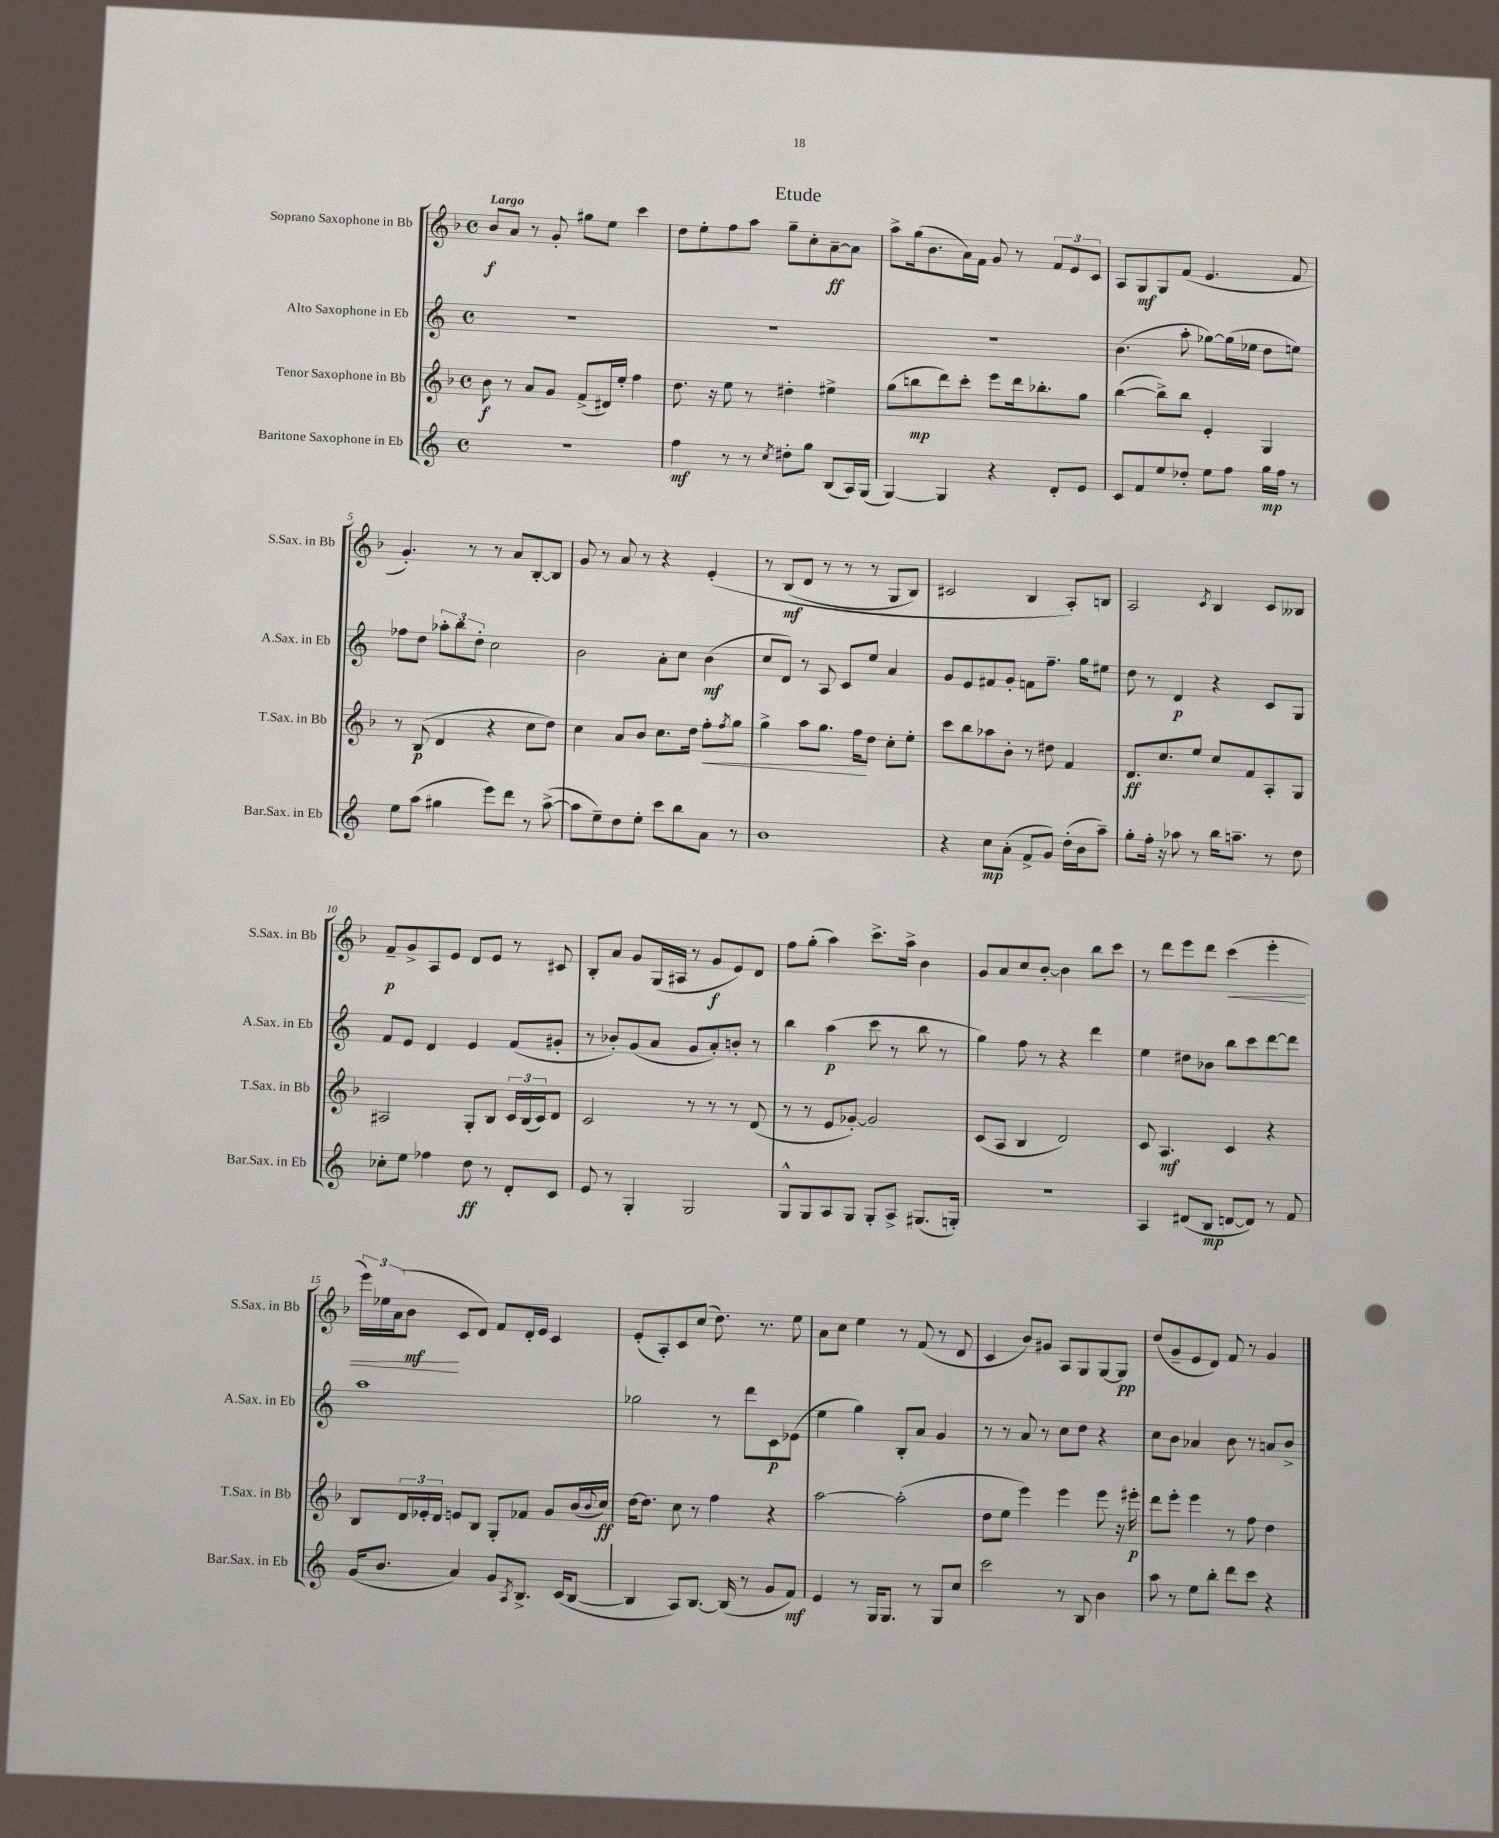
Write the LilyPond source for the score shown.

\header { title = "Etude" }
<<
\new StaffGroup <<
\new Staff = "s0" \with { instrumentName = "Soprano Saxophone in Bb" shortInstrumentName = "S.Sax. in Bb" } {
    \clef treble \key f \major \defaultTimeSignature \time 4/4 \tempo "Largo"
    bes'8\f a'8 r8 g'8-. gis''8 e''8 c'''4 |
    d''8 e''8-. f''8 a''8 g''8-- c''8-. a'8~--\ff a'8 |
    a''8-> g''16( bes'8. a'16) f'16 g'8 r8 \tuplet 3/2 { f'8 e'8 c'8 } |
    a8 g8\mf g8 f'8( e'4. f'8 |
    g'4.-.) r8 r8 a'8 bes8~-. bes8 |
    g'8 r8 a'8 r8 r4 e'4-.\( |
    r8 bes8\mf( d'8 r8 r8 r8 g8 bes8) |
    cis'2 bes4 a8-.\) b8 |
    a2 \acciaccatura { c'8 } bes4 c'8 beses8 |
    f'8--\p g'8-> a8 e'8 d'8 e'8 r8 cis'8 |
    bes8-. a'8 g'8 g16( ais16 r8 g'8\f e'8) d'8 |
    f''8 g''8-.( a''4) c'''8.-> a''16-> bes'4 |
    g'8 a'8 c''8 bes'8~-. bes'4 bes''8 c'''8 |
    r8 d'''8 e'''8 d'''8 c'''4\<( e'''4-. |
    \tuplet 3/2 { e'''16) ees''16 a'16( } bes'8\mf\! c'8 d'8) f'8 d'16-. e'16 c'4 |
    e'8-.( a8-.) c'8 c''8( d''8.) r8. e''8 |
    a'8 c''8 e''4 r8 f'8( r8 d'8 |
    c'4 bes'8) gis'8 a8 g8 g8~ g8\pp |
    d''8( g'8-- e'8 d'8) f'8 r8 g'4 \bar "|." |
}
\new Staff = "s1" \with { instrumentName = "Alto Saxophone in Eb" shortInstrumentName = "A.Sax. in Eb" } {
    \clef treble \key c \major \defaultTimeSignature \time 4/4
    R1 |
    R1 |
    R1 |
    b'4.( a''8-. ges''8~) ges''16( ees''16 d''8 e''8) |
    fes''8 d''8 \tuplet 3/2 { aes''8-. b''8 d''8-. } c''2 |
    b'2 a'8-. c''8 b'4\mf( |
    c''8 d'8) r8 a8 c'8 e''8 a'4 |
    g'8 e'8 fis'8 g'8-. f'8 f''8.-- g''16 eis''8 |
    d''8 r8 d'4\p r4 c'8 g8 |
    f'8 e'8 d'4 e'4 f'8( gis'8-. |
    r8 bes'8-.) g'8( a'8 g'8 a'8-.) b'8-. r8 |
    b''4 a''4\p( c'''8 r8 b''8 r8 |
    g''4) f''8 r8 r4 d'''4 |
    e''4 dis''8 bes'8 b''8 c'''8 d'''8~ d'''8 |
    a''1 |
    ges''2 r8 d'''8 c'8\p ees'8( |
    e''4 g''4) b8-. a'8 g'4 |
    r8 r8 a'8 r8 c''8 d''8 r4 |
    c''8 b'8 aes'4 b'8 r8 a'8 b'8-> \bar "|." |
}
\new Staff = "s2" \with { instrumentName = "Tenor Saxophone in Bb" shortInstrumentName = "T.Sax. in Bb" } {
    \clef treble \key f \major \defaultTimeSignature \time 4/4
    bes'8\f r8 a'8 g'8 f'8->( dis'16) e''16-. f''4 |
    d''8. r16 e''8 r8 dis''4-. eis''4-> |
    g''8( b''8\mp d'''8) c'''8-. e'''8 d'''16 bes''8.-. g''8 |
    bes''4~( bes''8->) bes''8 e'4-. g4 |
    r8 bes8\p( d'4 r4 c''8 d''8) |
    c''4 a'8 bes'8 c''8. d''16 f''8-.\< \acciaccatura { f''8 } g''8 |
    g''4-> a''8 g''8. f''16\! d''8 c''8-. e''8-. |
    c'''8 bes''8 aes''8 bes'8-. r8 dis''8 f'4 |
    d'8.\ff c''8. e''8 c''8 f'8 a8-. g8 |
    ais2 g8-. bes8 \tuplet 3/2 { c'16 bes16( c'16) } d'8 |
    c'2 r8 r8 r8 d'8( |
    r8 r8 e'8 ges'8~-.) ges'2 |
    c'8( a8 bes4 d'2) |
    c'8 a4.\mf c'4 r4 |
    bes8 \tuplet 3/2 { d'16 ees'16-. d'16 } e'8 bes8 g8-. fes'8 g'8 bes'16( \appoggiatura { bes'8 } c''16\ff) |
    d''16~ d''8. c''8 r8 f''4 r4 |
    a''2~ a''2-.( |
    d''8 e''8 e'''4) e'''4 e'''8 r16 eis'''16-.\p |
    d'''8 e'''8-. e'''4 r8 f''8 d''4 \bar "|." |
}
\new Staff = "s3" \with { instrumentName = "Baritone Saxophone in Eb" shortInstrumentName = "Bar.Sax. in Eb" } {
    \clef treble \key c \major \defaultTimeSignature \time 4/4
    r1 |
    f''4\mf r8 r8 \acciaccatura { c''8 } dis''8-. g''8 b8( a16) g16( |
    g4~) g4 r4 d'8-. e'8 |
    c'8 f'8 e''8 des''8-. e''8 f''8 g''16\mp f''16 r8 |
    e''8 a''8( gis''4 e'''8) d'''8 r8 a''8~->( |
    a''8 e''8--) d''8 e''8-. c'''8 b''8 a'8 r8 |
    b'1 |
    r4 c''8\mp a'8-.( f'8-> g'8) d''16-.( b'16 a''8--) |
    g''8-. f''16-. r16 aes''8 r8 b''16 a''8.-- r8 d''8 |
    ces''8-. e''8 fes''4 d''8\ff r8 d'8-. c'8 |
    e'8 r8 g4-. g2 |
    g8-^ g8 a8 g8 g8-. a8-> gis8.( g16-.) |
    R1 |
    a4 dis'8( b8\mp d'8~ d'8) r8 f'8 |
    g'16( b'8. a'4) g'8 \acciaccatura { a8 } b8.-> c'16( b8~ |
    b4 a8) b8.~ b16( r8 g'8 f'8\mf) |
    e'4 r8 g16 g8. r8 g8 c''8 |
    c'''2 r8 b8 b'4 |
    a''8 r8 e''8 b''8-. d'''8 c'''8 r4 \bar "|." |
}
>>
>>
